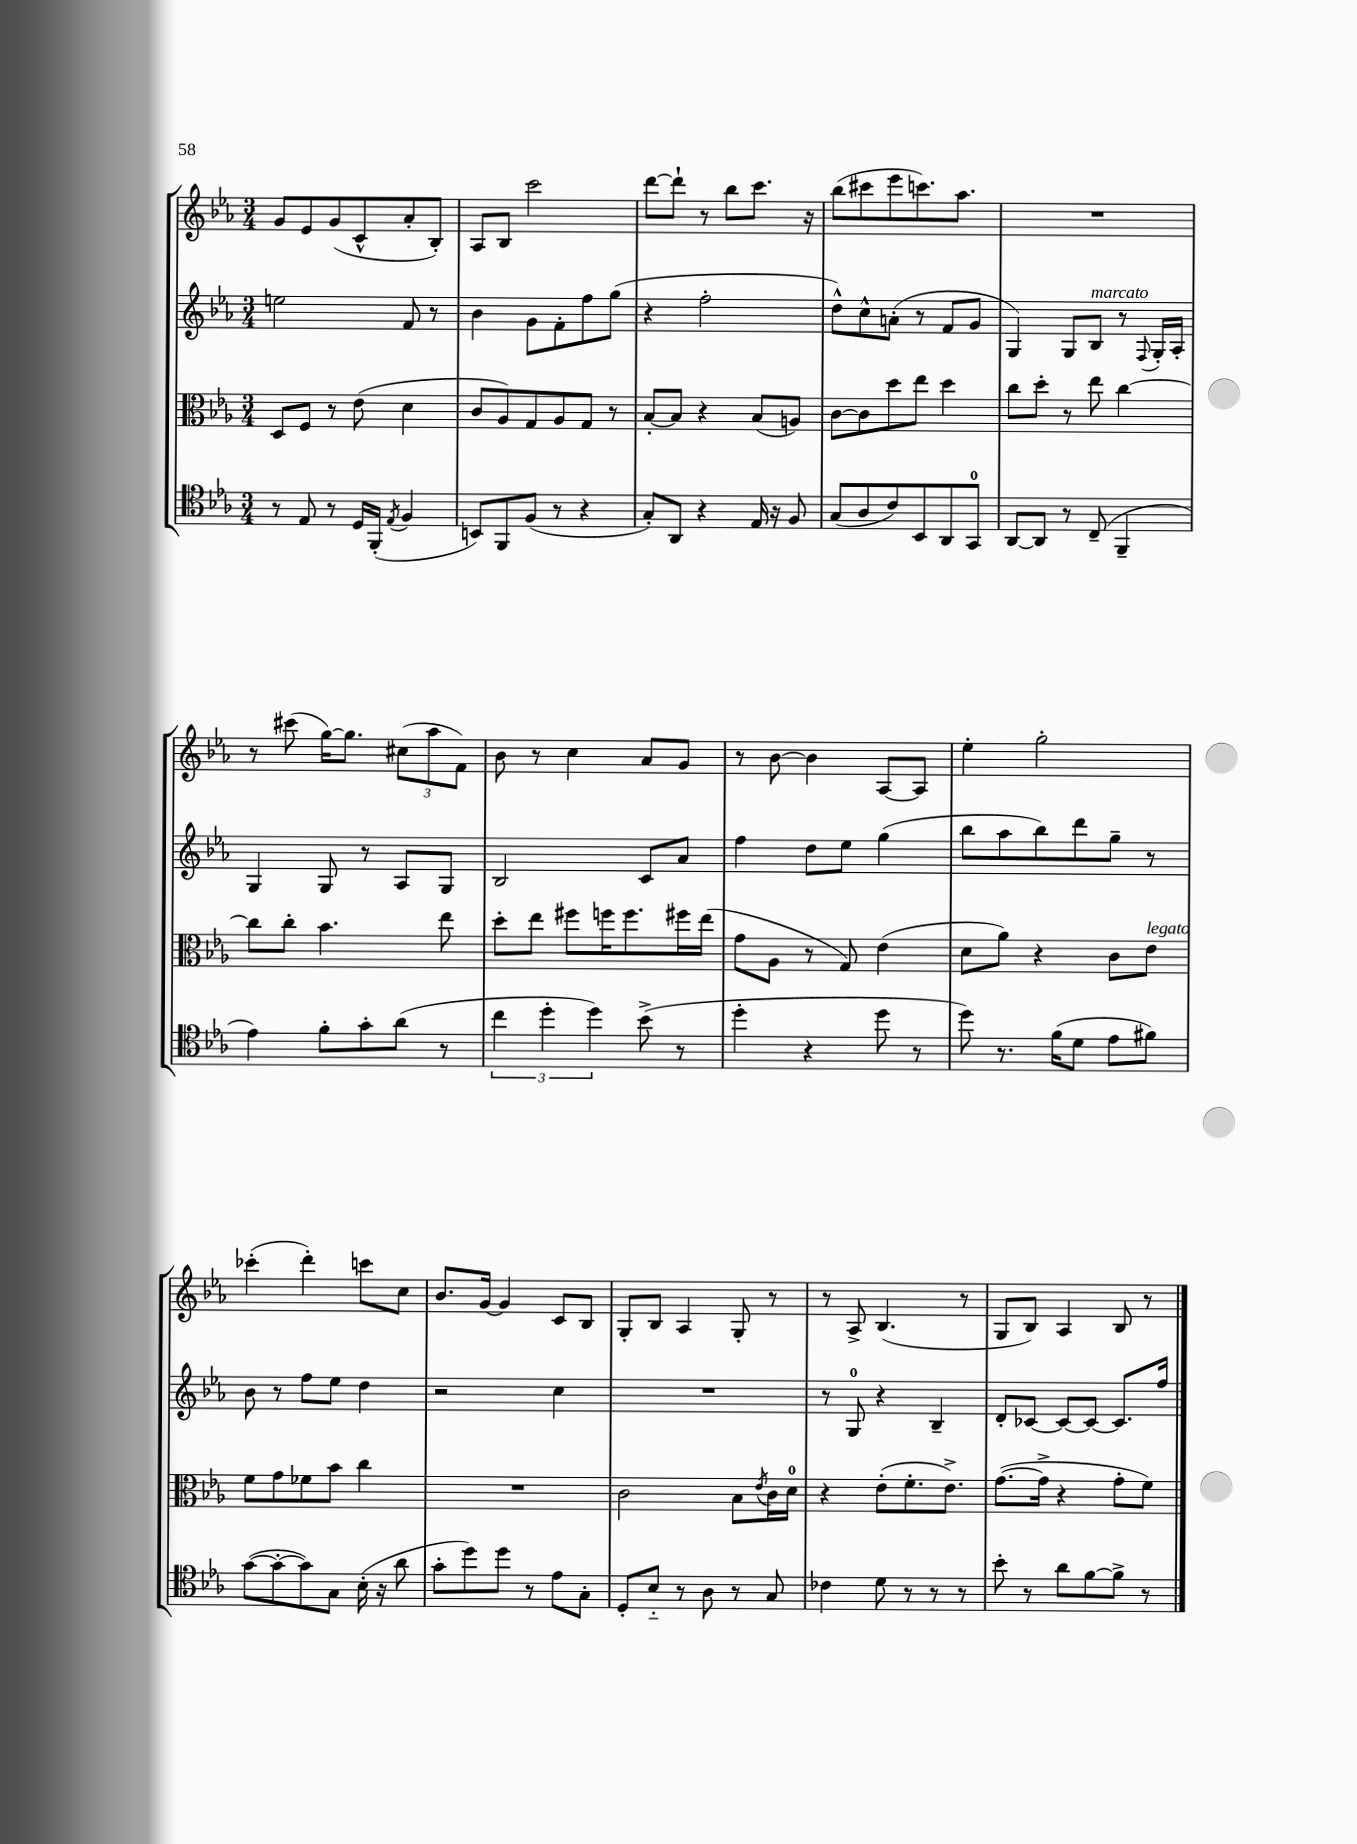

**kern	**kern	**kern	**kern
*staff4	*staff3	*staff2	*staff1
*clefC4	*clefC3	*clefG2	*clefG2
*k[b-e-a-]	*k[b-e-a-]	*k[b-e-a-]	*k[b-e-a-]
*M3/4	*M3/4	*M3/4	*M3/4
8r	8D/L	2ee\	8g/L
8E-/	8F/J	.	8e-/
8r	8r	.	(8g/
16D/LL	(8e-\	.	8c^^/
(16FF'/JJ	.	.	.
8qE-/	.	.	.
4F/	4d\	8f/	8a-'/
.	.	8r	8B-'/J)
=	=	=	=
8BB/L)	8c/L	4b-\	8A-/L
8FF/	8A-/)	.	8B-/J
(8F/J	8G/	8g\L	2ccc\
8r	8A-/	8f'\	.
4r	8G/J	8ff\	.
.	8r	(8gg\J	.
=	=	=	=
8G'/L)	[8B-'/L	4r	[8ddd\L
8AA-/J	8B-/]J	.	8ddd`\]J
4r	4r	2ff'\	8r
.	.	.	8bb-\L
16E-/	(8B-/L	.	8.ccc\J
16r	.	.	.
8F/	8A/J)	.	.
.	.	.	16r
=	=	=	=
(8G/L	[8c\L	8dd^^\L)	(8bb-\L
8A-/	8c\]	8cc^^\	8ccc#\
8c/)	8dd\	(8a'\J	8eee-\
8BB-/	8ee-\J	8r	8.ccc\)
8AA-/	4dd\	8f/L	.
.	.	.	8.aa-\J
8GG/J	.	8g/J	.
=	=	=	=
[8AA-/L	8cc\L	4G/)	2.r
8AA-/]J	8dd'\J	.	.
8r	8r	8G/L	.
(8C~/	8ee-\	8B-/J	.
4FF~/	[4cc\	8r	.
.	.	8qqF/	.
.	.	16G'/LL	.
.	.	16A-'/JJ	.
=	=	=	=
4e-\)	8cc\]L	4G/	8r
.	8cc'\J	.	(8ccc#\
8f'\L	4.b-\	8G/	[16gg\LK)
.	.	.	8.gg\]J
8g'\	.	8r	.
(8a-\J	.	8A-/L	(12cc#\L
.	.	.	12aa-\
8r	8ee-\	8G/J	.
.	.	.	12f\J)
=	=	=	=
6cc\	8dd'\L	2B-/	8b-\
.	8ee-\J	.	8r
6dd'\	.	.	.
.	8ff#\L	.	4cc\
6dd\)	.	.	.
.	16ff\K	.	.
.	8.ff\	.	.
(8b-^\	.	8c/L	8a-/L
8r	16ff#\L	8a-/J	8g/J
.	(16ee-\JJ	.	.
=	=	=	=
4dd'\	8g\L	4ff\	8r
.	8A-\J	.	[8b-\
4r	8r	8dd\L	4b-\]
.	8G/)	8ee-\J	.
8dd\	(4e-\	(4gg\	[8A-/L
8r	.	.	8A-/]J
=	=	=	=
8dd\)	8d\L	8bb-\L	4ee-'\
8.r	8a-\J)	8aa-\	.
.	4r	8bb-\)	2gg'\
(16f\LK	.	.	.
8d\J	.	8ddd\	.
8e-\L	8c\L	8gg~\J	.
8f#\J)	8e-\J	8r	.
=	=	=	=
([8g\L	8f\L	8b-\	(4ccc-'\
8g'\_	8g\	8r	.
8g\])	8f-\	8ff\L	4ddd'\)
8G\J	8b-\J	8ee-\J	.
(16B-'\	4cc\	4dd\	8ccc\L
16r	.	.	.
8a-\	.	.	8cc\J
=	=	=	=
8g'\L	2.r	2r	8.b-/L
8dd\)	.	.	.
.	.	.	[16g/Jk
8dd\J	.	.	4g/]
8r	.	.	.
8e-\L	.	4cc\	8c/L
8G'\J	.	.	8B-/J
=	=	=	=
8D'/L	2c\	2.r	8G'/L
8B-'~/J	.	.	8B-/J
8r	.	.	4A-/
8A-\	.	.	.
8r	8B-\L	.	8G'/
.	8qe-/	.	.
8G/	16c\L	.	8r
.	16d\JJ	.	.
=	=	=	=
4c-\	4r	8r	8r
.	.	8G/	8A-^/
8d\	(8e-'\L	4r	(4.B-/
8r	8.f'\	.	.
8r	.	4B-~/	.
.	8.e-^\J)	.	.
8r	.	.	8r
=	=	=	=
8b-'\	([8.g\L	8d'/L	8G/L
8r	.	[8c-/J	8B-/J)
.	16g^\]Jk	.	.
8a-\L	4r	8c-/_L	4A-/
[8f\	.	8c-/_J	.
8f^\]J	8g'\L	8.c-/]L	8B-/
8r	8f\J)	.	8r
.	.	16ff/Jk	.
==	==	==	==
*-	*-	*-	*-
